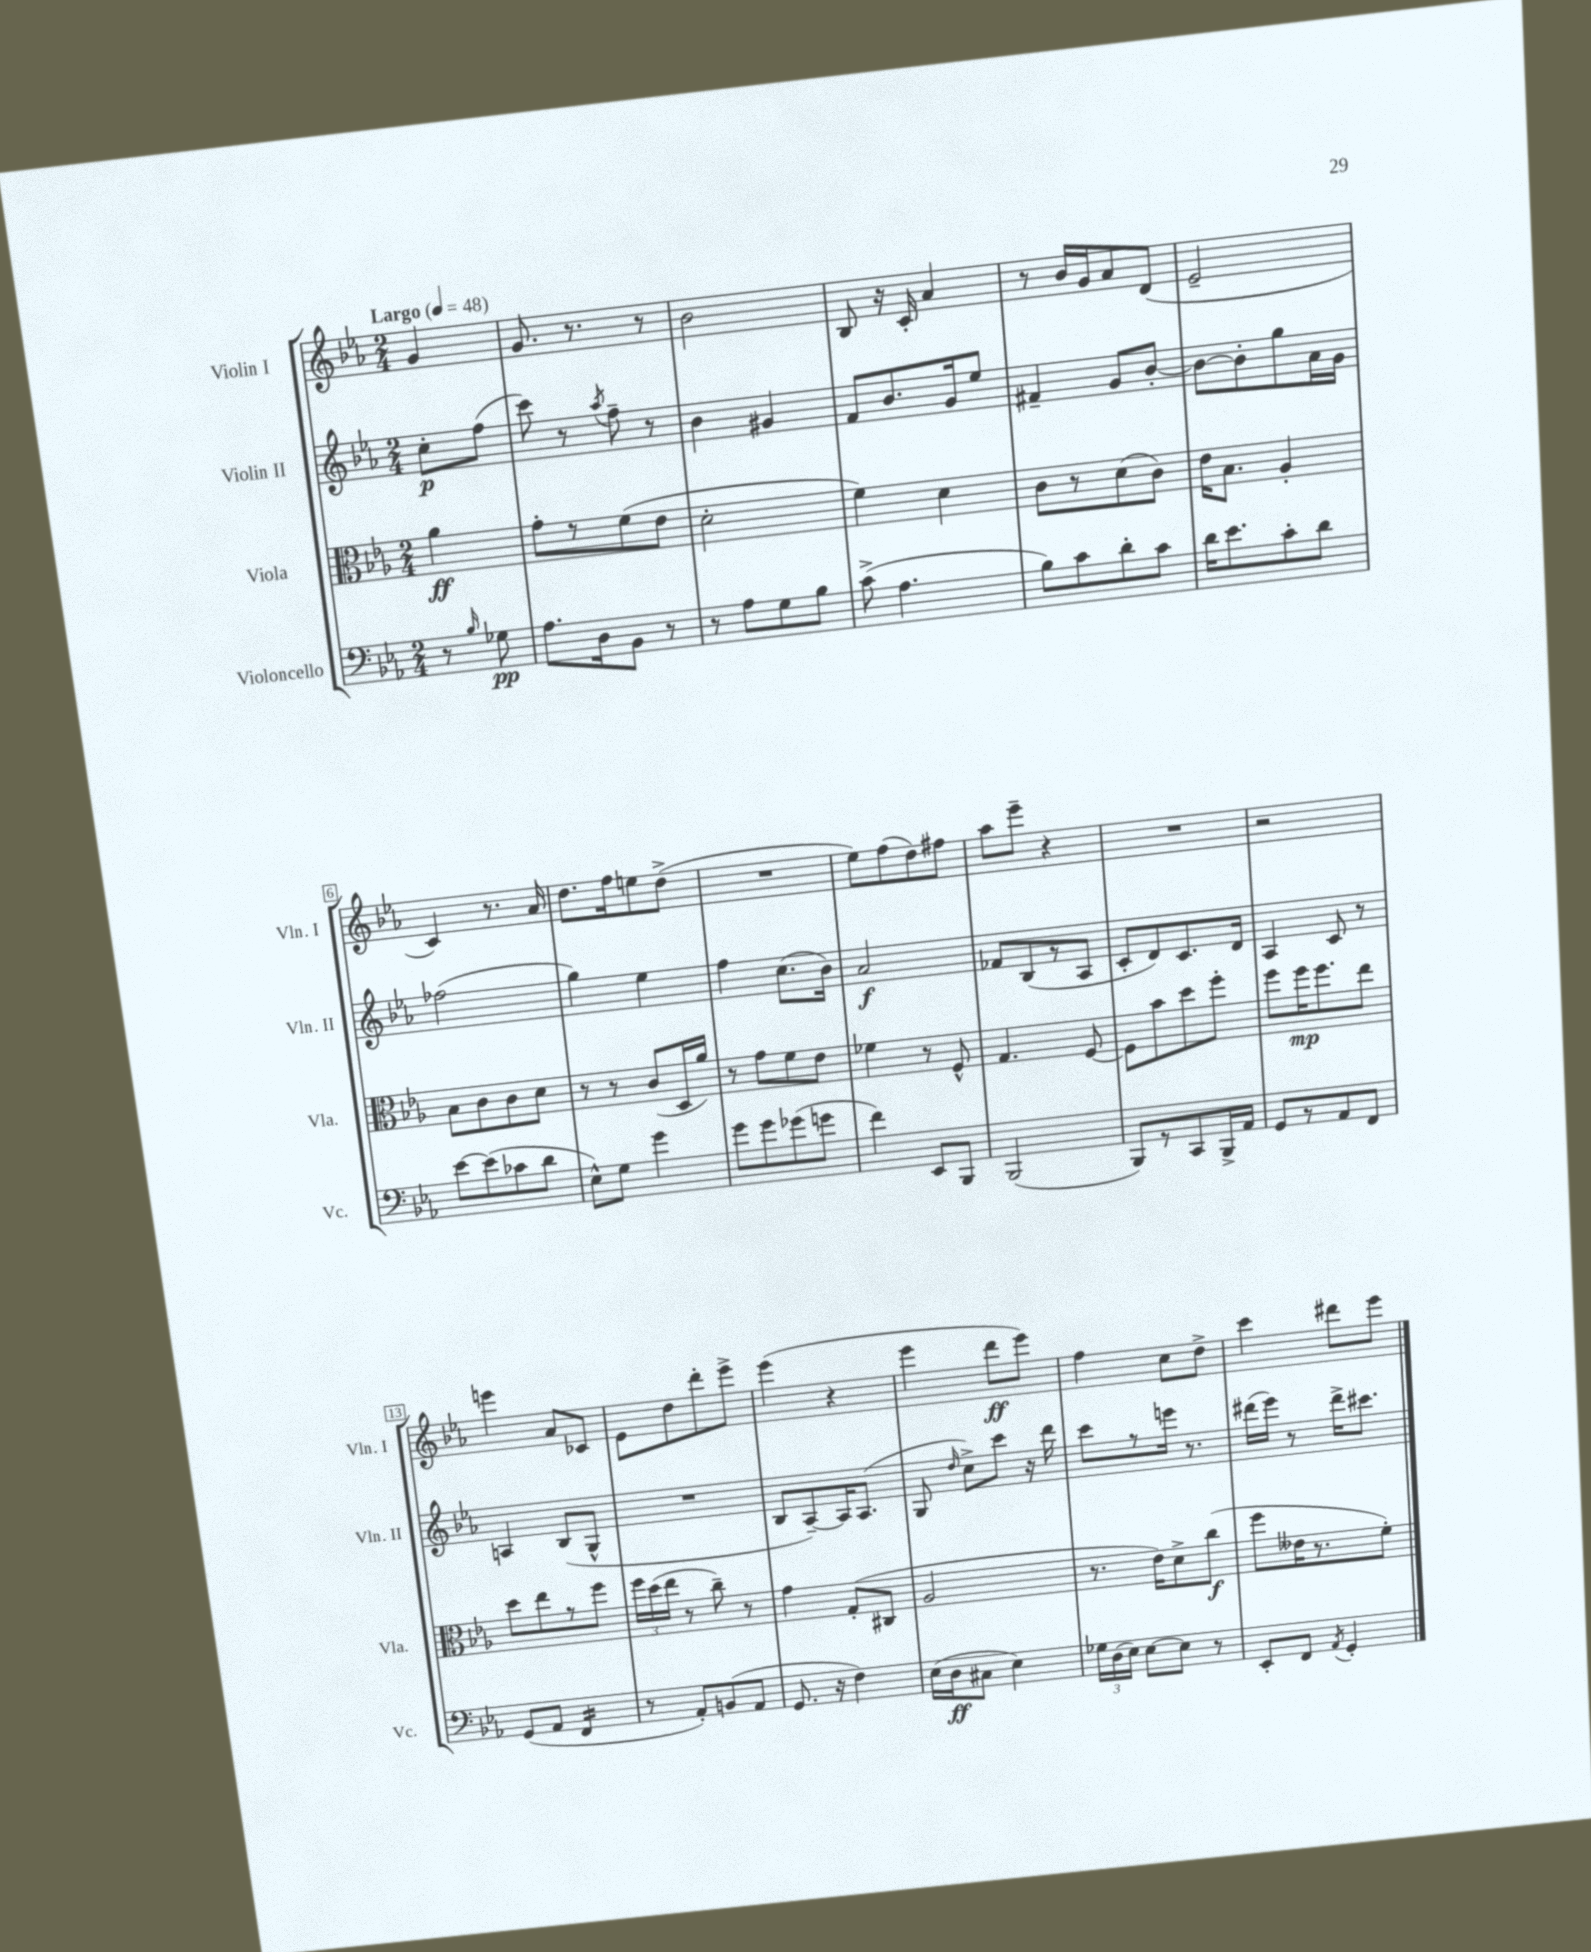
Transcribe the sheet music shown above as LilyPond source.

<<
\new StaffGroup <<
\new Staff = "s0" \with { instrumentName = "Violin I" shortInstrumentName = "Vln. I" } {
    \clef treble \key ees \major \numericTimeSignature \time 2/4 \partial 4 \tempo "Largo" 4 = 48
    \autoBeamOff g'4 |
    g'8. r8. r8 |
    bes'2 |
    bes8 r16 c'16-. aes'4 |
    r8 bes'16[ g'16 aes'8 d'8]( |
    ees'2-- |
    c'4) r8. aes'16 |
    d''8.[ f''16 e''8 d''8]->( |
    R2 |
    ees''8[) f''8( d''8) fis''8] |
    aes''8[ ees'''8]-- r4 |
    R2 |
    r2 |
    e'''4 aes'8[ ces'8] |
    ees'8[ d''8 d'''8-. ees'''8]-> |
    ees'''4( r4 |
    ees'''4 d'''8[\ff ees'''8]) |
    f''4 c''8[ d''8]-> |
    c'''4 dis'''8[ ees'''8] \bar "|." |
}
\new Staff = "s1" \with { instrumentName = "Violin II" shortInstrumentName = "Vln. II" } {
    \clef treble \key ees \major \numericTimeSignature \time 2/4 \partial 4
    \autoBeamOff c''8[-.\p f''8]( |
    c'''8) r8 \acciaccatura { aes''8 } f''8-- r8 |
    bes'4 gis'4 |
    f'8[ bes'8. g'16 ees''8] |
    fis'4-- g'8[ bes'8]~-. |
    bes'8[~ bes'8-. g''8 aes'16 g'16] |
    fes''2( |
    g''4) ees''4 |
    f''4 c''8.[( bes'16]) |
    aes'2\f |
    fes'8[ bes8( r8 aes8] |
    c'8[-. d'8) c'8. d'16] |
    aes4 c'8 r8 |
    a4 bes8[( g8]-^ |
    R2 |
    bes8[ aes8~--) aes16 aes8.]( |
    g8 \grace { d''16 } c''8[->) c'''8] r16 d'''16 |
    c'''8[ r8 e'''16] r8. |
    dis'''16[( ees'''16]) r8 dis'''16[-> cis'''8.] \bar "|." |
}
\new Staff = "s2" \with { instrumentName = "Viola" shortInstrumentName = "Vla." } {
    \clef alto \key ees \major \numericTimeSignature \time 2/4 \partial 4
    \autoBeamOff aes'4\ff |
    g'8[-. r8 f'8( ees'8] |
    d'2-. |
    f'4) d'4 |
    c'8[ r8 d'8( c'8]) |
    ees'16[ bes8.] aes4-. |
    bes8[ c'8 c'8 d'8] |
    r8 r8 c'8[( d16 aes'16]) |
    r8 g'8[ f'8 ees'8] |
    fes'4 r8 f8-^ |
    g4. f8~ |
    f8[ bes'8 d''8 f''8]-. |
    f''8[ f''16\mp f''8. ees''8] |
    d''8[ ees''8 r8 f''8] |
    \tuplet 3/2 { f''16[ d''16( ees''16] } r8 c''8--) r8 |
    g'4 g8[-.( cis8] |
    aes2 |
    r8. ees'16[) d'8-> c''8]\f( |
    f''8[ eeses'16 r8. f'8]-.) \bar "|." |
}
\new Staff = "s3" \with { instrumentName = "Violoncello" shortInstrumentName = "Vc." } {
    \clef bass \key ees \major \numericTimeSignature \time 2/4 \partial 4
    \autoBeamOff r8 \grace { bes16 } ges8\pp |
    aes8.[ d16 bes,8] r8 |
    r8 aes8[ g8 bes8] |
    c'8->( aes4. |
    bes8[) c'8 d'8-. c'8] |
    d'16[ ees'8. c'8-. d'8] |
    ees'8[~ ees'8( ces'8 d'8] |
    ees8[-^) g8] g'4 |
    g'8[ g'8 ges'8( g'8] |
    f'4) ees,8[ bes,,8] |
    bes,,2( |
    bes,,8[) r8 c,8 bes,,16-> aes,16] |
    g,8[ r8 aes,8 f,8] |
    g,8[( aes,8] f,4:16 |
    r8 aes,8[-.) b,8( aes,8] |
    g,8. r16 f4) |
    ees16[( d16\ff cis8] ees4) |
    \tuplet 3/2 { ges16[ d16( ees16]) } ees8[~ ees8] r8 |
    ees,8[-. f,8] \acciaccatura { aes,8 } g,4-. \bar "|." |
}
>>
>>
\layout { \context { \Score \override BarNumber.stencil = #(make-stencil-boxer 0.1 0.3 ly:text-interface::print) } }
